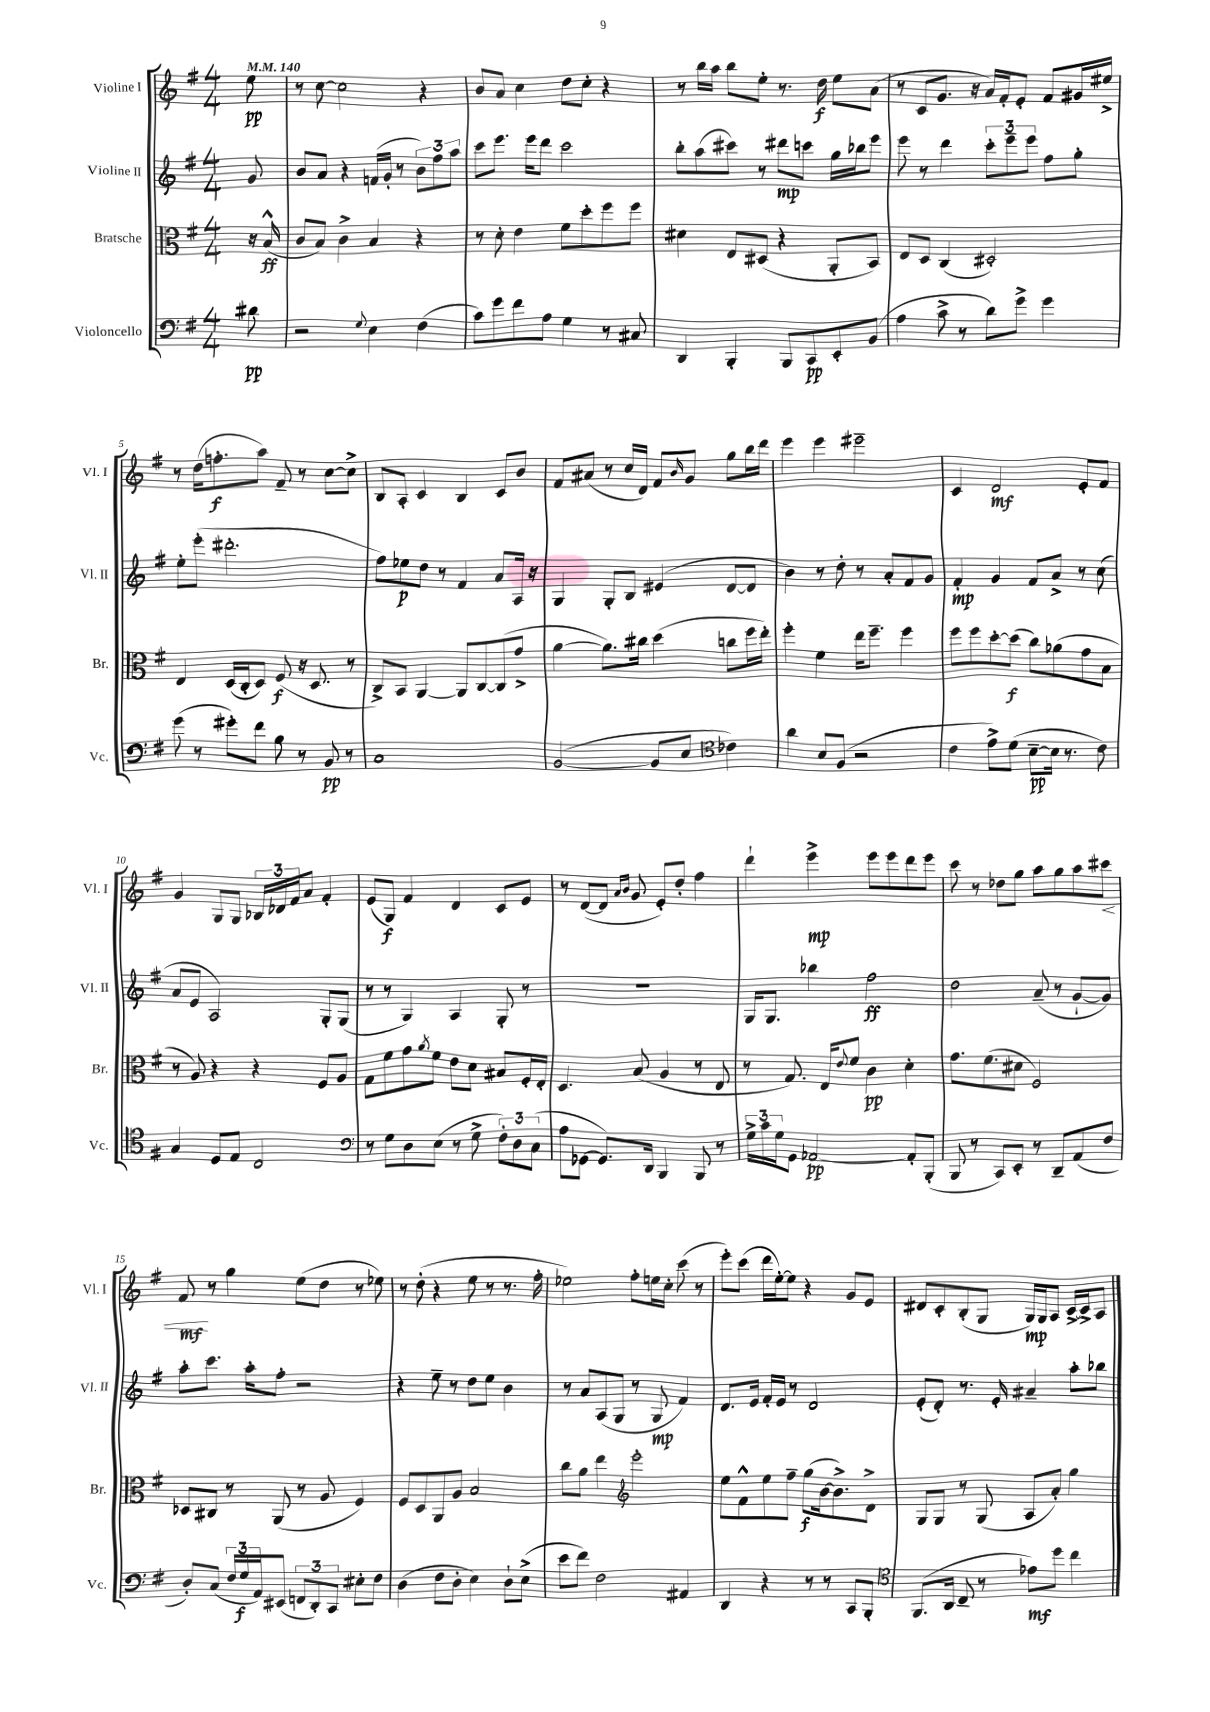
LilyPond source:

<<
\new StaffGroup <<
\new Staff = "s0" \with { instrumentName = "Violine I" shortInstrumentName = "Vl. I" } {
    \clef treble \key g \major \numericTimeSignature \time 4/4 \partial 8 \tempo 4 = 140
    e''8\pp |
    r8 c''8~ c''2 r4 |
    b'8 a'8 c''4 d''8 c''8-. r4 |
    r8 b''16 a''16 b''8 e''8-. r8. d''16\f e''8 a'8( |
    r8 c'8 g'8. r16 a'16) fis'16-. e'8-. fis'8 gis'16 eis''16-> |
    r8 d''16( f''8.-.\f a''8) fis'8-- r8 c''8~ c''8-> |
    b8 a8-. c'4 b4 c'8 b'8 |
    fis'8 ais'8( r8 c''16 d'16) fis'8 \grace { b'16 } g'8 g''8 b''16 d'''16 |
    e'''4 e'''4 eis'''2-- |
    c'4 d'2\mf e'8-. fis'8 |
    g'4 g8 g8 \tuplet 3/2 { bes16 des'16 fis'16 } a'8 fis'4-. |
    e'8( g8\f) fis'4 d'4 c'8 e'8 |
    r8 d'8~( d'8 \grace { a'16 b'16 } g'8 e'8-.) d''8-. fis''4 |
    d'''4-! e'''4->\mp e'''8 e'''8 d'''8 e'''8 |
    c'''8 r8 des''8 g''8 a''8 g''8 a''8 cis'''8\< |
    fis'8\mf\! r8 g''4 e''8( d''8 r8 ees''8) |
    r8 d''8-.( r4 e''8 r8 r8. fis''16-. |
    ees''2) fis''8-. e''16 c''16-. c'''8( r8 |
    e'''8-.) c'''8( d'''16 e''16~-.) e''8 r4 g'8 e'8 |
    dis'8 c'8-. b8-.( g8 g16\mp) g16 a8 c'16~-> c'16-> a8 \bar "|." |
}
\new Staff = "s1" \with { instrumentName = "Violine II" shortInstrumentName = "Vl. II" } {
    \clef treble \key g \major \numericTimeSignature \time 4/4 \partial 8
    g'8 |
    b'8 a'8 r4 f'16( g'16-. r8 \tuplet 3/2 { b'8) fis''8 a''8 } |
    c'''8 e'''8. e'''16 d'''8 c'''2 |
    b''8-. a''8( cis'''8) r8 dis'''8\mp c'''8 g''16 bes''16 e'''8 |
    e'''8 r8 d'''4 \tuplet 3/2 { c'''8-. e'''8-- e'''8 } fis''8 g''8-. |
    e''8-. e'''8-.( dis'''2.-. |
    fis''8) ees''8\p d''8 r8 fis'4 a'8 a16 r16 |
    g4 g8-. b8 eis'4( d'8~ d'8 |
    b'4) r8 d''8-. r8 a'8-. fis'8 g'8 |
    fis'4-.\mp g'4 fis'8 a'8-> r8 c''8( |
    a'8 e'8 a2) g8-. g8( |
    r8 r8 g4) a4 g8-. r8 |
    r1 |
    g16 g8. bes''4 fis''2\ff |
    d''2 a'8--( r8 g'8~-! g'8) |
    a''8-. c'''8. a''16-. fis''8-. r2 |
    r4 e''8-- r8 d''8 e''8 b'4 |
    r8 a'8 a8( g8 r8 g8\mp fis'4) |
    d'8. e'16 fis'16-. e'16 r8 d'2 |
    e'8-.( d'8-.) r8. e'16-. ais'4-- a''8-. bes''8 \bar "|." |
}
\new Staff = "s2" \with { instrumentName = "Bratsche" shortInstrumentName = "Br." } {
    \clef alto \key g \major \numericTimeSignature \time 4/4 \partial 8
    r16 b16-^\ff( |
    c'8 b8) c'4-> b4 r4 |
    r8 d'8-. e'4 fis'8 d''8-. fis''8 fis''8 |
    dis'4 e8 dis8( r4 a,8-. b,8) |
    e8 d8 c4( dis2-.) |
    e4 d16( c16-. d8) fis8\f( r16 d8. r8 |
    c8->) b,8 a,4~ a,8 c8~ c8( g'8-> |
    a'4~ a'8.) cis''16 d''4( c''8 fis''16 e''16-.) |
    fis''4-. fis'4 e''16 fis''8.-- fis''4 |
    fis''8 fis''8 d''8~-. d''8\f( c''8) aes'8( g'8 b8 |
    r8 a8) r4 r4 fis8 a8 |
    g8 fis'8 g'8 \acciaccatura { a'8 } fis'8 e'8 d'8 bis8 fis16-. e16-. |
    d4. b8( a4 r8 e8 |
    r8 g8.) e16 \appoggiatura { e'8 } fis'8 c'4\pp d'4-. |
    g'8. fis'8.( dis'8 fis2) |
    des8 cis8 r8 a,8( r8 a8 fis4) |
    fis8 d8 a,8 a8 b2 |
    c''8 a'8 e''4 \clef treble e'''2-. |
    e''8 fis'8-^ e''8 fis''8-- g''8\f( b'16~ b'8.->) d'8-> |
    g8 g8 r8 g8( a8 a'8-.) g''4 \bar "|." |
}
\new Staff = "s3" \with { instrumentName = "Violoncello" shortInstrumentName = "Vc." } {
    \clef bass \key g \major \numericTimeSignature \time 4/4 \partial 8
    dis'8\pp |
    r2 \appoggiatura { g8 } e4 fis4( |
    c'8) g'8 fis'8 a8 g4 r8 cis8 |
    d,4 b,,4-. b,,8 c,8\pp e,8-. b,8( |
    a4 c'8-> r8 d'8) g'8-> g'4 |
    g'8( r8 gis'8-.) fis'8 b8 r8 b,8\pp r8 |
    c1 |
    b,2~( b,8 e8 \clef tenor ces'4) |
    a'4 b8 fis8( r2 |
    c'4 e'8->) d'8( b8~--\pp b16 r8. c'8) |
    g4 d8 e8 c2 |
    \clef bass r8 g8 d8 e8( r8 g8-> \tuplet 3/2 { fis8-.) d8 c8( } |
    a8 ges,8~ ges,8.) d,16 b,,4 b,,8 r8 |
    \tuplet 3/2 { g16-> c'16 g16 } g,8 aes,2~\pp aes,8-. b,,8-.( |
    b,,8 r8 c,8) e,8-. r8 d,8-- a,8( fis8 |
    d8-.) c8( \tuplet 3/2 { fis16 g16\f a,16) } eis,8( \tuplet 3/2 { f,8 d,8-.) c,8 } eis8-. fis8 |
    d4( fis8 d8-. e4) d8-! e8->( |
    e'8 fis'8) fis2 ais,4 |
    d,4 r4 r8 r8 c,8 b,,8-. |
    \clef tenor fis,8.( a,16 c8-- r8 ees'8\mf) d''8 c''4 \bar "|." |
}
>>
>>
